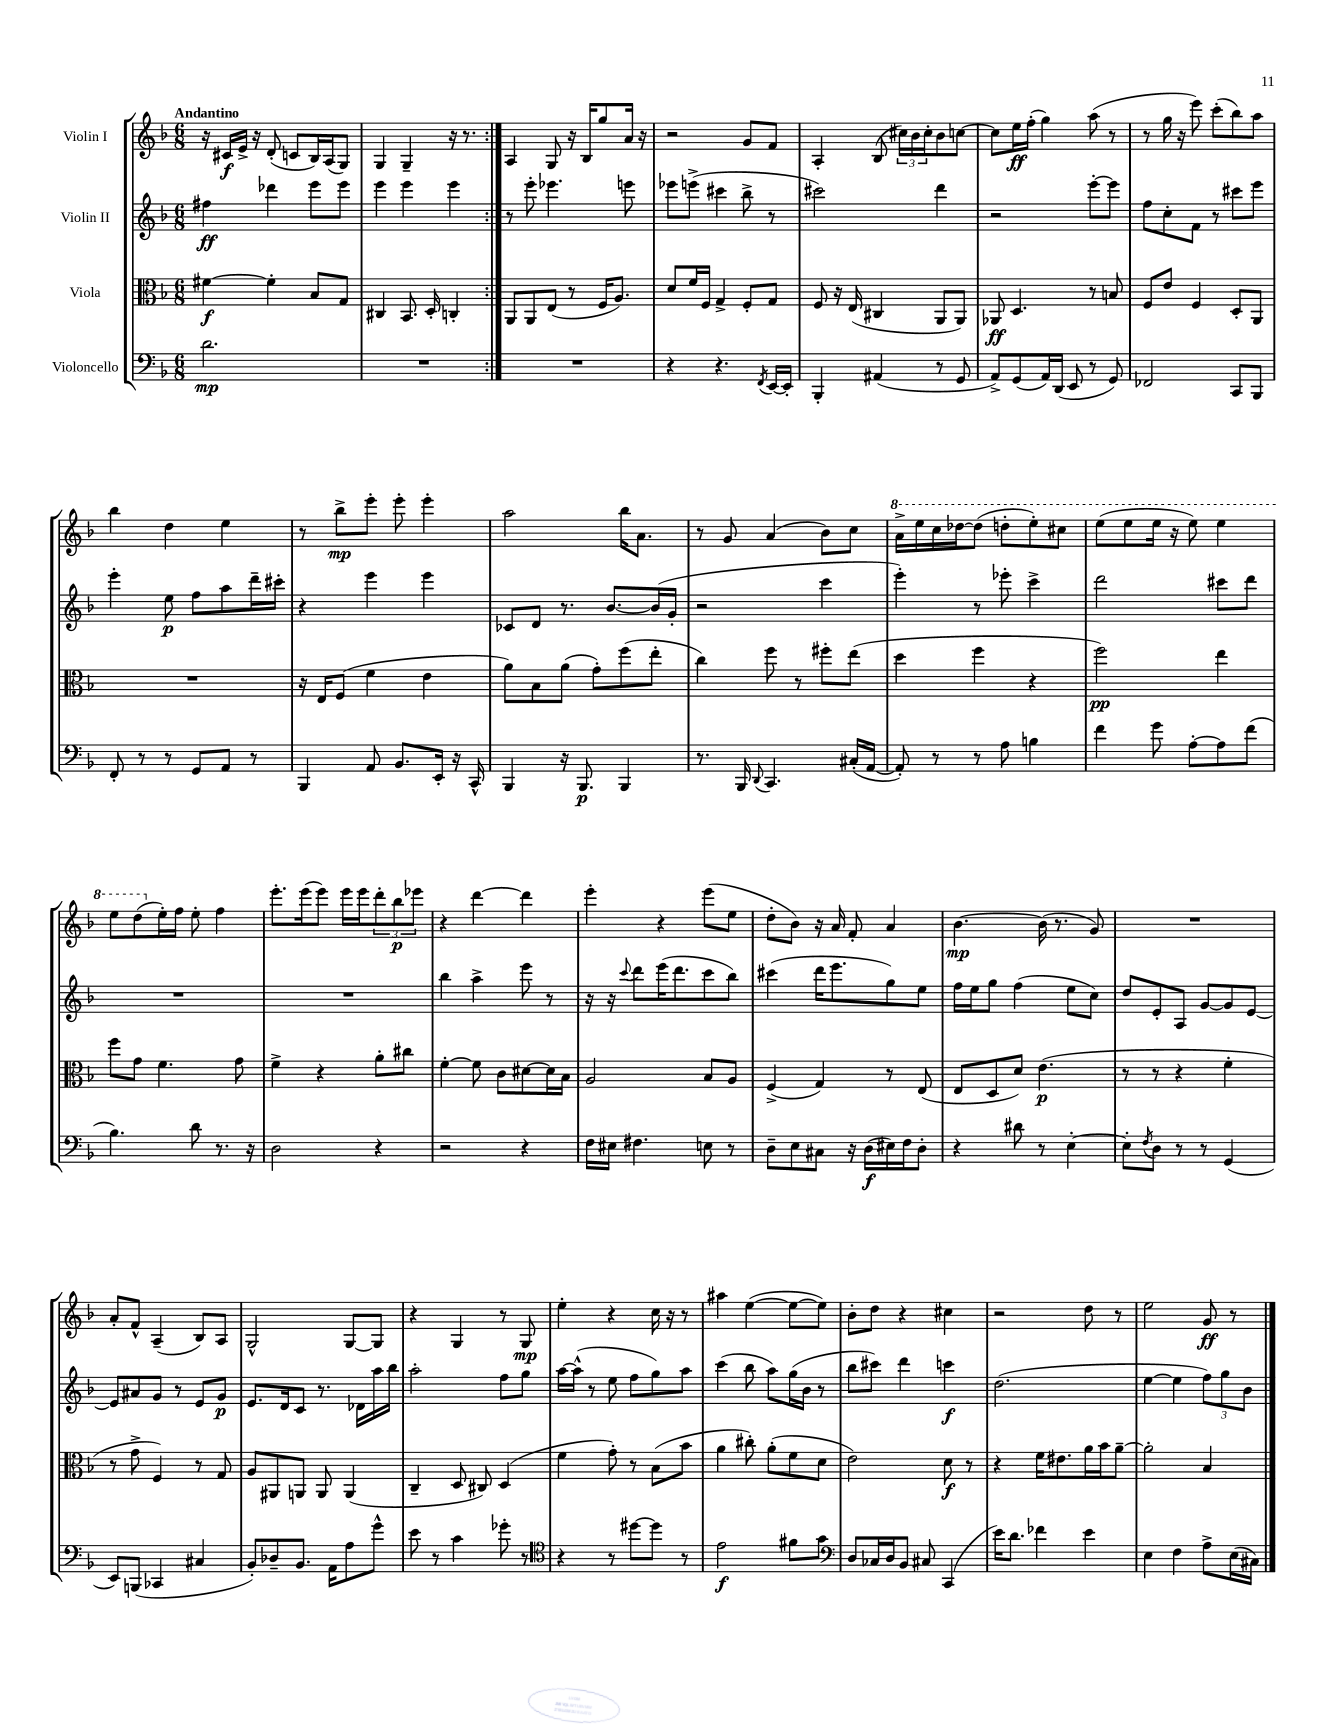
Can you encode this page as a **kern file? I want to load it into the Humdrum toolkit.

**kern	**kern	**kern	**kern
*staff4	*staff3	*staff2	*staff1
*clefF4	*clefC3	*clefG2	*clefG2
*k[b-]	*k[b-]	*k[b-]	*k[b-]
*M6/8	*M6/8	*M6/8	*M6/8
2.d	[4f#	4ff#	16r
.	.	.	16c#
.	.	.	16e^
.	.	.	16r
.	4f#']	4ddd-	(8d'
.	.	.	8c
.	8B-	8eee	16B-)
.	.	.	(16A
.	8G	8eee	8G)
=	=	=	=
2.r	4C#	4eee	4G
.	8.BB-	4eee	4G~
.	16D'	.	.
.	4C'	4eee	16r
.	.	.	8.r
=:|!	=:|!	=:|!	=:|!
2.r	8AA	8r	4A
.	8AA	8eee'	.
.	(8E	4.eee-	8G
.	8r	.	16r
.	.	.	16B-
.	16F	.	8gg
.	8.A)	.	.
.	.	8eee	16a
.	.	.	16r
=	=	=	=
4r	8d	8eee-	2r
.	16f	(8eee^	.
.	16F	.	.
4.r	4G^	4ccc#	.
.	8F'	8bb-^	8g
8qFF	.	.	.
[16EE	8G	8r	8f
16EE']	.	.	.
=	=	=	=
4BBB-'	8F	2ccc#)	4A'
.	16r	.	.
.	(16E	.	.
(4AA#	4C#	.	(8B-
.	.	.	24cc#)
.	.	.	24b-
.	.	.	24cc#'
8r	8AA	4ddd	8b-
8GG	8AA)	.	[8cc
=	=	=	=
8AA^)	8AA-	2r	8cc]
(8GG	4.D	.	16ee
.	.	.	(16ff'
16AA)	.	.	4gg)
(16DD	.	.	.
8EE	.	.	.
8r	8r	[8eee'	(8aa
8GG)	8B	8eee]	8r
=	=	=	=
2FF-	8F	8ff	8r
.	8e	8cc'	16gg
.	.	.	16r
.	4F	8f	8eee)
.	.	8r	(8ccc'
8CC	8D'	8ccc#	8bb-)
8BBB-	8AA	8eee	8aa
=	=	=	=
8FF'	2.r	4eee'	4bb-
8r	.	.	.
8r	.	8ee	4dd
8GG	.	8ff	.
8AA	.	8aa	4ee
8r	.	16ddd~	.
.	.	16ccc#'	.
=	=	=	=
4BBB-	16r	4r	8r
.	16E	.	.
.	(8F	.	8bb-^
8AA	4f	4eee	8eee'
8.BB-	.	.	8eee'
.	4e	4eee	4eee'
16EE'	.	.	.
16r	.	.	.
16CC^^	.	.	.
=	=	=	=
4BBB-	8a)	8c-	2aa
.	8B-	8d	.
16r	(8a	8.r	.
8.BBB-	.	.	.
.	8g')	.	.
.	.	[8.b-	.
4BBB-	(8ff	.	16bb-
.	.	.	8.a
.	8ee'	(16b-]	.
.	.	16g'	.
=	=	=	=
8.r	4cc)	2r	8r
.	.	.	8g
16BBB-	.	.	.
8qqDD	.	.	.
4.CC	8ff	.	(4a
.	8r	.	.
.	8ff#'	4ccc	8b-)
(16C#'	(8ee	.	8cc
[16AA	.	.	.
=	=	=	=
8AA'])	4dd	4eee')	16aa^
.	.	.	16eee
8r	.	.	16ccc
.	.	.	[16ddd-
8r	4ff	8r	(8ddd-]
8A	.	8eee-'	8ddd'
4B	4r	4ccc^	8eee')
.	.	.	8ccc#
=	=	=	=
4f	2ff)	2ddd	(8eee
.	.	.	8eee
8g	.	.	16eee
.	.	.	16r
[8A'	.	.	8eee)
8A]	4ee	8ccc#	4eee
(8f	.	8ddd	.
=	=	=	=
4.B-)	8ff	2.r	8eee
.	8g	.	(8ddd
.	4.f	.	16ee')
.	.	.	16ff
8d	.	.	8ee'
8.r	.	.	4ff
.	8g	.	.
16r	.	.	.
=	=	=	=
2D	4f^	2.r	8.eee'
.	.	.	(16eee
.	4r	.	8eee)
.	.	.	16eee
.	.	.	16eee
4r	8a'	.	12ddd'
.	.	.	12bb-
.	8cc#	.	.
.	.	.	12eee-
=	=	=	=
2r	[4f'	4bb-	4r
.	8f]	4aa^	[4ddd
.	8c	.	.
4r	[8d#	8eee	4ddd]
.	16d#]	8r	.
.	16B-	.	.
=	=	=	=
16F	2A	16r	4eee'
16E#	.	16r	.
.	.	8qqccc	.
4.F#	.	8ddd	.
.	.	(16eee	4r
.	.	8.ddd	.
8E	8B-	8ccc	(8eee
8r	8A	8bb-)	8ee
=	=	=	=
8D~	(4F^	(4ccc#	8dd'
8E	.	.	8b-)
8C#	4G)	16ddd	16r
.	.	8.eee	16a
16r	.	.	8f'
(16D	.	.	.
16E#)	8r	8gg)	4a
16F	.	.	.
8D'	(8E	8ee	.
=	=	=	=
4r	8E	16ff	[4.b-
.	.	16ee	.
.	8D	8gg	.
8d#	8d)	(4ff	.
8r	(4.e	.	(16b-]
.	.	.	8.r
[4E'	.	8ee	.
.	.	8cc)	8g)
=	=	=	=
8E']	8r	8dd	2.r
8qF	.	.	.
8D	8r	8e'	.
8r	4r	8A	.
8r	.	[8g	.
(4GG	4f'	8g]	.
.	.	[8e	.
=	=	=	=
8EE)	8r	8e]	8a'
(8BBB	8g^	8a#	8f^^
4CC-	4F)	8g	(4A~
.	.	8r	.
4C#	8r	8e	8B-)
.	8G	8g	8A
=	=	=	=
8BB-')	8A	8.e	2G^^
8D-~	8AA#	.	.
.	.	16d	.
8.BB-	8AA	8c	.
.	8AA	8.r	.
16AA	.	.	.
8A	(4AA	.	[8G
.	.	16d-	.
8g^^	.	16aa	8G]
.	.	16bb-	.
=	=	=	=
8e	4C~	2aa'	4r
8r	.	.	.
4c	8D	.	4G
.	8C#)	.	.
8g-'	(4D	8ff	8r
8r	.	8gg	8G
=	=	=	=
*clefC4	*	*	*
4r	4f	[16aa	4ee'
.	.	(16aa^^]	.
.	.	8r	.
8r	8g')	8ee	4r
[8dd#	8r	8ff	.
8dd#]	(8B-	8gg)	16cc
.	.	.	16r
8r	8b-	8aa	8r
=	=	=	=
2e	4a	(4ccc	4aa#
.	8cc#')	8bb-	([4ee
.	(8a'	8aa)	.
8f#	8f	(16gg	8ee_
.	.	16b-	.
8g	8d	8r	8ee])
=	=	=	=
*clefF4	*	*	*
8D	2e)	8bb-	8b-'
16C-	.	8ccc#)	8dd
16D	.	.	.
8BB-	.	4ddd	4r
8C#	.	.	.
(4CC	8d	4ccc	4cc#
.	8r	.	.
=	=	=	=
16e)	4r	(2.dd	2r
8.d	.	.	.
4f-	16f	.	.
.	8.e#	.	.
4e	16a	.	8dd
.	16b-	.	.
.	[8a~	.	8r
=	=	=	=
4E	2a']	[4ee	2ee
4F	.	4ee]	.
8A^	4B-	12ff)	8g
.	.	12gg	.
(16E	.	.	8r
.	.	12b-	.
16C#)	.	.	.
==	==	==	==
*-	*-	*-	*-
